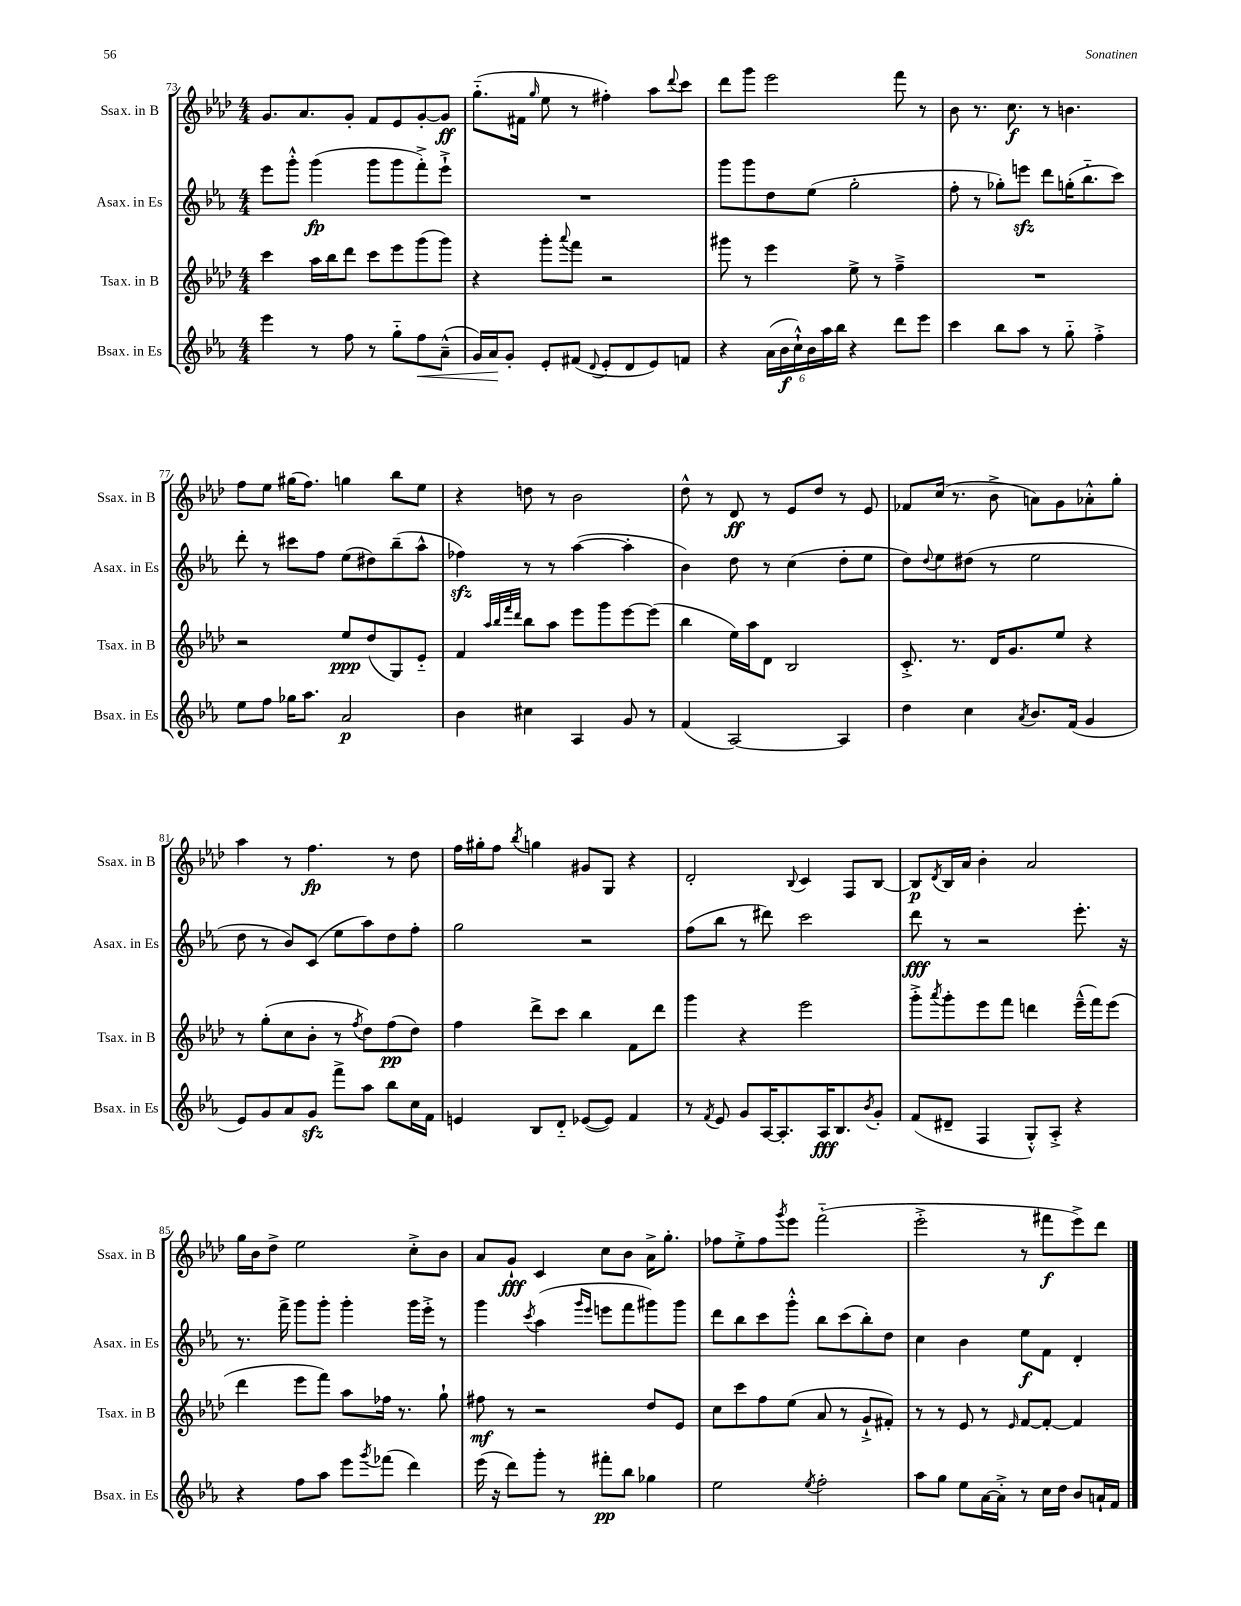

**kern	**dynam	**kern	**dynam	**kern	**dynam	**kern	**dynam
*part4	*part4	*part3	*part3	*part2	*part2	*part1	*part1
*staff4	*staff4	*staff3	*staff3	*staff2	*staff2	*staff1	*staff1
*I"Bsax. in Es	*	*I"Tsax. in B	*	*I"Asax. in Es	*	*I"Ssax. in B	*
*I'Bsax. in Es	*	*I'Tsax. in B	*	*I'Asax. in Es	*	*I'Ssax. in B	*
*clefG2	*	*clefG2	*	*clefG2	*	*clefG2	*
*k[b-e-a-]	*	*k[b-e-a-d-]	*	*k[b-e-a-]	*	*k[b-e-a-d-]	*
*M4/4	*	*M4/4	*	*M4/4	*	*M4/4	*
=73	=73	=73	=73	=73	=73	=73	=73
4eee-\	.	4ccc\	.	8eee-\L	.	8.g/L	.
.	.	.	.	8ggg'^^\J	.	.	.
.	.	.	.	.	.	8.a-/	.
8r	.	16aa-\LL	.	(4ggg\	fp	.	.
.	.	16bb-\J	.	.	.	.	.
8ff\	.	8ddd-\J	.	.	.	8g'/J	.
8r	.	8ccc\L	.	8ggg\L	.	8f/L	.
8gg\L	.	8eee-\	.	8ggg\	.	8e-/	.
!	!LO:HP:b	!	!	!	!	!	!
8ff\	<	(8ggg\	.	8fff'^\)	.	[8g'/	.
(8a-~^^\J	.	8ggg\J)	.	8eee-`^\J	.	8g/J]	ff
=74	=74	=74	=74	=74	=74	=74	=74
16g/LL)	.	4r	.	1r	.	(8.gg\L	.
16a-/J	.	.	.	.	.	.	.
8g'/J	[	.	.	.	.	.	.
.	.	.	.	.	.	16f#X\Jk	.
.	.	.	.	.	.	16qqgg/	.
8e-'/L	.	8ggg'\L	.	.	.	8ee-\	.
.	.	8qqaaa-/	.	.	.	.	.
(8f#X/J	.	8fff\J	.	.	.	8r	.
8qqd/	.	.	.	.	.	.	.
8e-'/L	.	2r	.	.	.	4ff#X'\)	.
8d/	.	.	.	.	.	.	.
8e-/)	.	.	.	.	.	8aa-\L	.
.	.	.	.	.	.	8qqddd-/	.
8fn/J	.	.	.	.	.	8ccc\J	.
=75	=75	=75	=75	=75	=75	=75	=75
4r	.	8ggg#X\	.	8ggg\L	.	8ddd-\L	.
.	.	8r	.	8ggg\	.	8ggg\J	.
(24a-\LL	.	4eee-\	.	8dd\	.	2eee-\	.
24b-\	f	.	.	.	.	.	.
24cc`^^\)	.	.	.	.	.	.	.
24b-\	.	.	.	(8ee-\J	.	.	.
24aa-\	.	.	.	.	.	.	.
24bb-\JJ	.	.	.	.	.	.	.
4r	.	8ee-^\	.	2gg'\	.	.	.
.	.	8r	.	.	.	.	.
8ddd\L	.	4ff~^\	.	.	.	8fff\	.
8eee-\J	.	.	.	.	.	8r	.
=76	=76	=76	=76	=76	=76	=76	=76
4ccc\	.	1r	.	8ff'\	.	8b-\	.
.	.	.	.	8r	.	8.r	.
8bb-\L	.	.	.	8gg-X'\L)	.	.	.
.	.	.	.	.	.	8.cc\	f
8aa-\J	.	.	.	8eeenzz\J	.	.	.
8r	.	.	.	8ddd\L	.	8r	.
8gg\	.	.	.	(16ggn'\K	.	4.bn\	.
.	.	.	.	8.bb-\	.	.	.
4ff'^\	.	.	.	.	.	.	.
.	.	.	.	8ccc\J)	.	.	.
!!LO:LB:g=z
=77	=77	=77	=77	=77	=77	=77	=77
8ee-\L	.	2r	.	8ddd'\	.	8ff\L	.
8ff\J	.	.	.	8r	.	8ee-\J	.
16gg-X\KL	.	.	.	8ccc#X\L	.	(16gg#X\KL	.
8.aa-\J	.	.	.	.	.	8.ff\J)	.
.	.	.	.	8ff\J	.	.	.
2a-/	p	8ee-/L	ppp	(8ee-\L	.	4ggn\	.
.	.	(8dd-/	.	8dd#X\)	.	.	.
.	.	8G/)	.	(8bb-~\	.	8bb-\L	.
.	.	8e-/J	.	8aa-^^\J	.	8ee-\J	.
=78	=78	=78	=78	=78	=78	=78	=78
4b-\	.	4f/	.	4ff-Xzz\)	.	4r	.
.	.	32qqaa-/LLL	.	.	.	.	.
.	.	32qqbb-/	.	.	.	.	.
.	.	32qqfff/	.	.	.	.	.
.	.	32qqddd-/JJJ	.	.	.	.	.
4cc#X\	.	8bb-\L	.	8r	.	8ddn\	.
.	.	8aa-\J	.	8r	.	8r	.
4A-/	.	8eee-\L	.	([4aa-\	.	2b-\	.
.	.	8ggg\	.	.	.	.	.
8g/	.	[8eee-\	.	4aa-'\]	.	.	.
8r	.	(8eee-\J]	.	.	.	.	.
=79	=79	=79	=79	=79	=79	=79	=79
(4f/	.	4bb-\	.	4b-\)	.	8dd-^^\	.
.	.	.	.	.	.	8r	.
[2A-/)	.	16ee-\LL)	.	8dd\	.	8d-/	ff
.	.	16aa-\J	.	.	.	.	.
.	.	8d-\J	.	8r	.	8r	.
.	.	2B-/	.	(4cc\	.	8e-/L	.
.	.	.	.	.	.	8dd-/J	.
4A-/]	.	.	.	8dd'\L	.	8r	.
.	.	.	.	8ee-\J	.	8e-/	.
=80	=80	=80	=80	=80	=80	=80	=80
4dd\	.	8.c'^/	.	8dd\L)	.	8f-X/L	.
.	.	.	.	8qqdd/	.	.	.
.	.	.	.	8ee-\	.	(16cc/Jk	.
.	.	8.r	.	.	.	8.r	.
4cc\	.	.	.	(8dd#X\J	.	.	.
.	.	16d-/KL	.	8r	.	8b-^\	.
.	.	8.g/	.	.	.	.	.
8qa-/	.	.	.	.	.	.	.
8.b-/L	.	.	.	2ee-\	.	8an\L)	.
.	.	8ee-/J	.	.	.	8g\	.
(16f/Jk	.	.	.	.	.	.	.
4g/	.	4r	.	.	.	8a-X'^^\	.
.	.	.	.	.	.	8gg'\J	.
!!LO:LB:g=z
=81	=81	=81	=81	=81	=81	=81	=81
8e-/L)	.	8r	.	8dd\	.	4aa-\	.
8g/	.	(8gg'\L	.	8r	.	.	.
8a-/	.	8cc\	.	8b-/L)	.	8r	.
8gzz/J	.	8b-'\J	.	(8c/J	.	4.ff\	fp
8fff^\L	.	8r	.	8ee-\L	.	.	.
.	.	8qff/	.	.	.	.	.
8aa-\J	.	8dd-\L)	.	8aa-\)	.	.	.
8bb-\L	.	(8ff\	pp	8dd\	.	8r	.
16cc\L	.	8dd-\J)	.	8ff'\J	.	8dd-\	.
16f\JJ	.	.	.	.	.	.	.
=82	=82	=82	=82	=82	=82	=82	=82
4en/	.	4ff\	.	2gg\	.	16ff\LL	.
.	.	.	.	.	.	16gg#X'\J	.
.	.	.	.	.	.	8ff\J	.
.	.	.	.	.	.	8qbb-/	.
8B-/L	.	8ddd-^\L	.	.	.	4ggn\	.
8d/J	.	8ccc\J	.	.	.	.	.
([8e-X/L	.	4bb-\	.	2r	.	8g#X/L	.
8e-/J])	.	.	.	.	.	8G/J	.
4f/	.	8f\L	.	.	.	4r	.
.	.	8ddd-\J	.	.	.	.	.
=83	=83	=83	=83	=83	=83	=83	=83
8r	.	4ggg\	.	(8ff\L	.	2d-'/	.
8qf/	.	.	.	.	.	.	.
8e-/	.	.	.	8bb-\J	.	.	.
8g/L	.	4r	.	8r	.	.	.
[16A-/K	.	.	.	8ddd#X\)	.	.	.
8.A-'/]	.	.	.	.	.	.	.
.	.	.	.	.	.	8qqB-/	.
.	.	2eee-\	.	2ccc\	.	4c/	.
16A-/K	fff	.	.	.	.	.	.
8.B-/	.	.	.	.	.	.	.
.	.	.	.	.	.	8F/L	.
8qb-/	.	.	.	.	.	.	.
8g'/J	.	.	.	.	.	[8B-/J	.
=84	=84	=84	=84	=84	=84	=84	=84
(8f/L	.	8ggg'^\L	.	8ddd\	fff	8B-/L]	p
.	.	8qaaa-/	.	.	.	8qd-/	.
8d#X~/J	.	8ggg'\	.	8r	.	16B-/L	.
.	.	.	.	.	.	16a-/JJ	.
4F/	.	8eee-\	.	2r	.	4b-'\	.
.	.	8fff\J	.	.	.	.	.
8G'^^/L)	.	4dddn\	.	.	.	2a-/	.
8A-'^/J	.	.	.	.	.	.	.
4r	.	(16eee-~^^\LL	.	8.eee-'\	.	.	.
.	.	16fff\J)	.	.	.	.	.
.	.	(8eee-\J	.	.	.	.	.
.	.	.	.	16r	.	.	.
!!LO:LB:g=z
=85	=85	=85	=85	=85	=85	=85	=85
4r	.	4ddd-\	.	8.r	.	16gg\LL	.
.	.	.	.	.	.	16b-\J	.
.	.	.	.	.	.	8dd-^\J	.
.	.	.	.	16fff^\	.	.	.
8ff\L	.	8eee-\L	.	8ggg\L	.	2ee-\	.
8aa-\J	.	8fff\J)	.	8ggg'\J	.	.	.
8eee-\L	.	8aa-\L	.	4ggg'\	.	.	.
8qggg/	.	.	.	.	.	.	.
(8fff-X\J	.	16ff-X\Jk	.	.	.	.	.
.	.	8.r	.	.	.	.	.
4ddd\)	.	.	.	16ggg\LL	.	8cc'^\L	.
.	.	.	.	16eee-'^\JJ	.	.	.
.	.	8gg`\	.	8r	.	8b-\J	.
=86	=86	=86	=86	=86	=86	=86	=86
(16eee-\	.	8ff#X\	mf	4ggg\	.	8a-/L	.
16r	.	.	.	.	.	.	.
8ddd\L)	.	8r	.	.	.	8g`/J	fff
.	.	.	.	8qccc/	.	.	.
8ggg'\J	.	2r	.	(4aa-\	.	4c/	.
8r	.	.	.	.	.	.	.
.	.	.	.	16qqggg/LL	.	.	.
.	.	.	.	16qqeee-/JJ	.	.	.
8fff#X'\L	pp	.	.	8eeen\L	.	8cc\L	.
8bb-\J	.	.	.	8fff\	.	8b-\J	.
4gg-X\	.	8dd-/L	.	8ggg#X\)	.	16a-^\KL	.
.	.	.	.	.	.	8.gg'\J	.
.	.	8e-/J	.	8ggg#\J	.	.	.
=87	=87	=87	=87	=87	=87	=87	=87
2ee-\	.	8cc\L	.	8ddd\L	.	8ff-X\L	.
.	.	8ccc\	.	8bb-\	.	8ee-'^\	.
.	.	8ff\	.	8ccc\	.	8ff-\	.
.	.	.	.	.	.	8qggg/	.
.	.	(8ee-\J	.	8ggg'^^\J	.	8eee-\J	.
8qee-/	.	.	.	.	.	.	.
2ff'\	.	8a-/	.	8bb-\L	.	(2fff\	.
.	.	8r	.	(8ccc\	.	.	.
.	.	8g`^/L	.	8bb-'\)	.	.	.
.	.	8f#X'/J)	.	8dd\J	.	.	.
=88	=88	=88	=88	=88	=88	=88	=88
8aa-\L	.	8r	.	4cc\	.	2eee-'^\	.
8gg\J	.	8r	.	.	.	.	.
8ee-\L	.	8e-/	.	4b-\	.	.	.
[16a-\L	.	8r	.	.	.	.	.
16a-'^\JJ]	.	.	.	.	.	.	.
.	.	16qqe-/	.	.	.	.	.
8r	.	[8f/L	.	8ee-\L	f	8r	.
16cc\LL	.	8f'/J_	.	8f\J	.	8fff#X\L	f
16dd\JJ	.	.	.	.	.	.	.
8b-/L	.	4f/]	.	4d'/	.	8eee-^\)	.
16an`/L	.	.	.	.	.	8ddd-\J	.
16f/JJ	.	.	.	.	.	.	.
==	==	==	==	==	==	==	==
*-	*-	*-	*-	*-	*-	*-	*-
